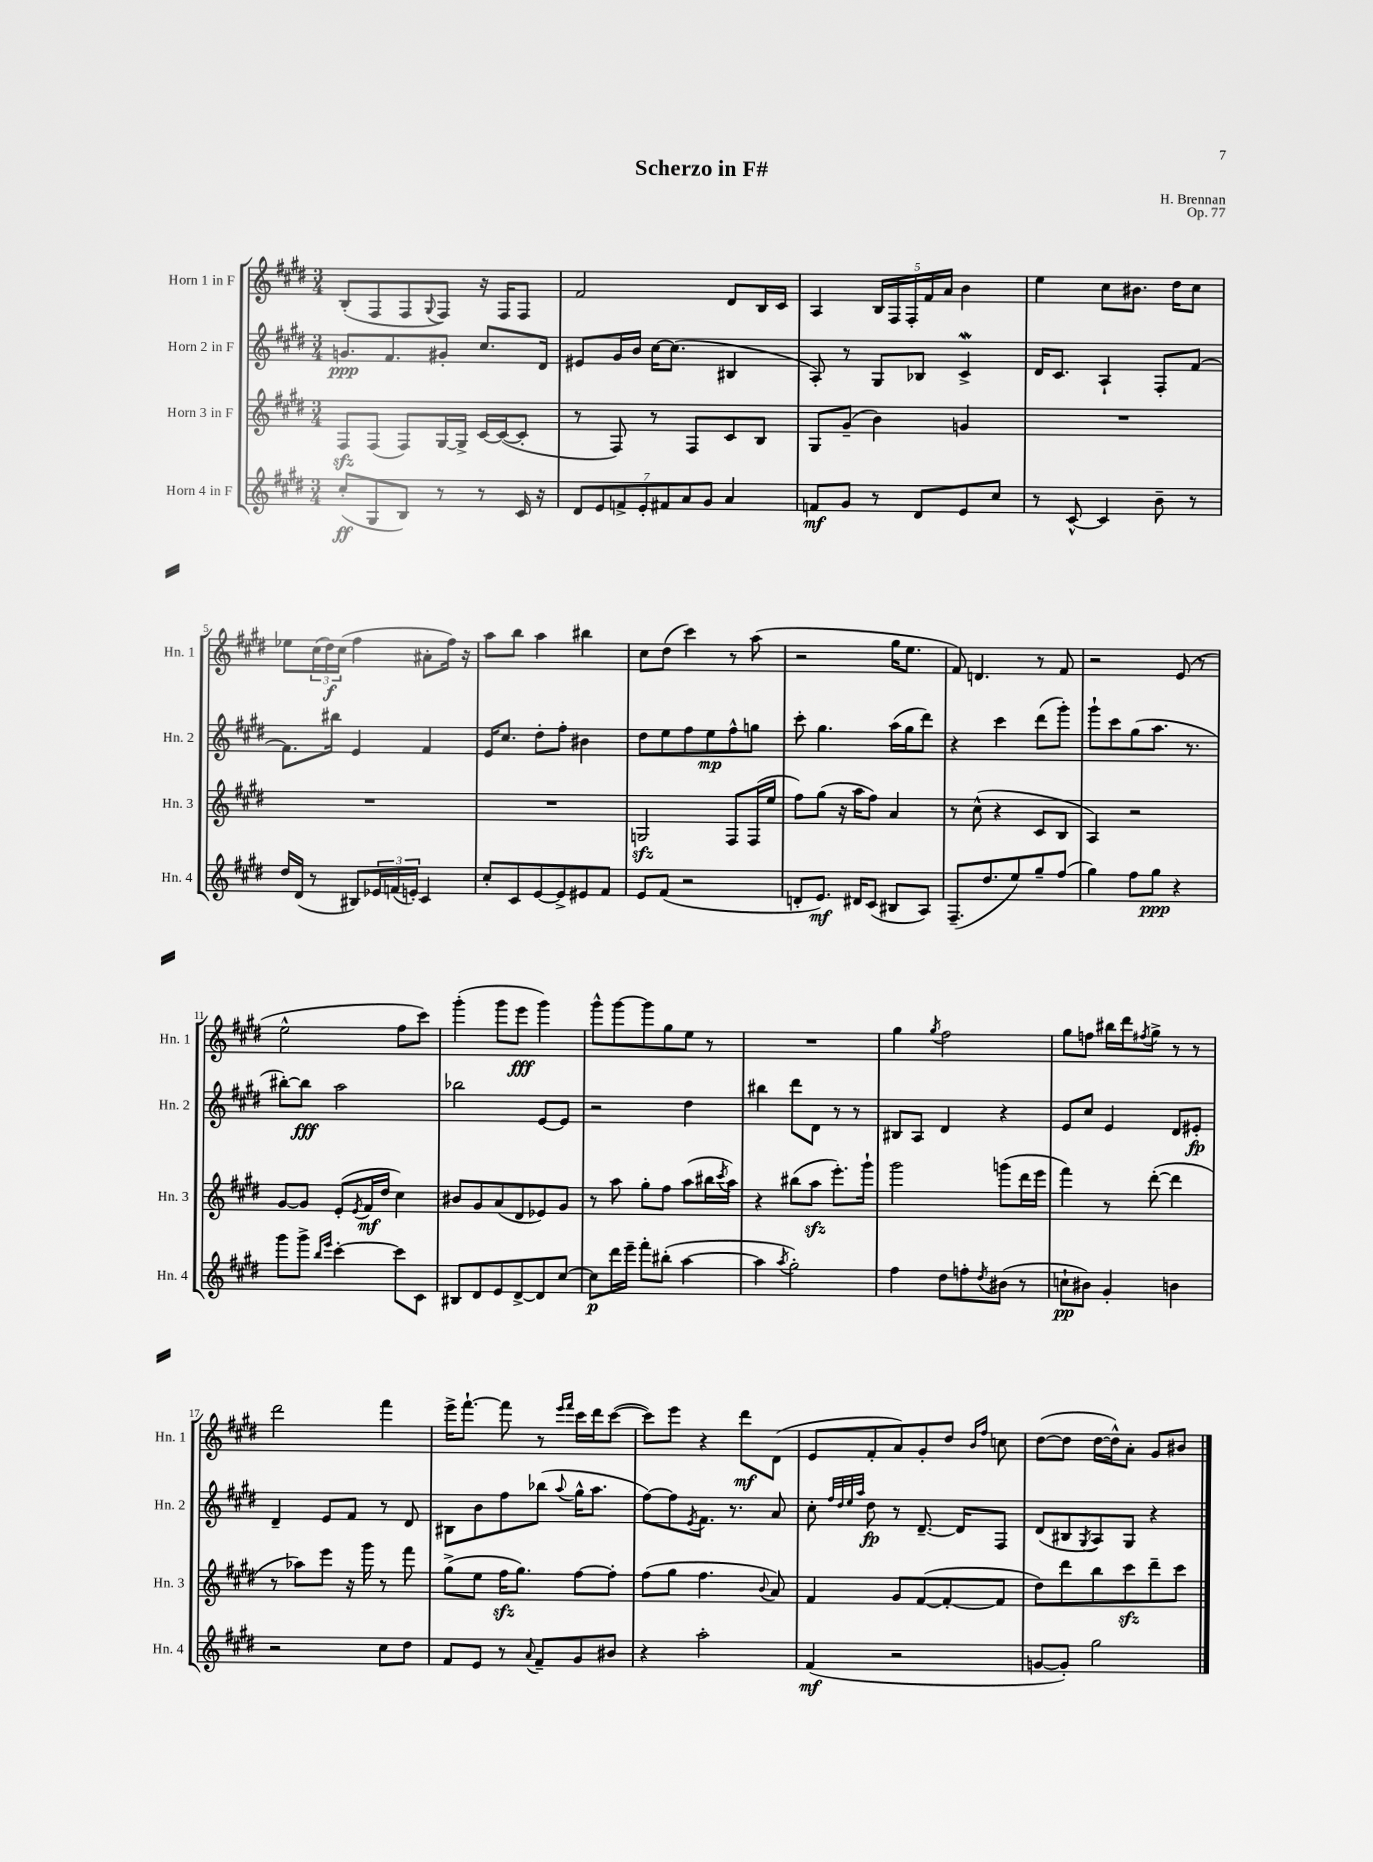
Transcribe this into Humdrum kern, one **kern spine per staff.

**kern	**kern	**kern	**kern
*staff4	*staff3	*staff2	*staff1
*clefG2	*clefG2	*clefG2	*clefG2
*k[f#c#g#d#]	*k[f#c#g#d#]	*k[f#c#g#d#]	*k[f#c#g#d#]
*M3/4	*M3/4	*M3/4	*M3/4
(8cc#'/L	8F#/L	8.g/L	(8B'/L
8G#/	(8F#/J	.	8F#/
.	.	8.f#/	.
8B/J)	8F#/L)	.	8F#/
.	.	.	8qqG#/
8r	[16G#/L	8g#'/J	8F#/J)
.	16G#^/]JJ	.	.
8r	[16c#/LL	8.cc#/L	16r
.	(16c#/_J	.	16F#/LK
16c#/	8c#'/]J	.	8F#/J
16r	.	16d#/Jk	.
=	=	=	=
14d#/L	8r	8e#/L	2f#/
14e/	.	.	.
.	8F#/)	16g#/L	.
14f^/	.	.	.
.	.	16b/JJ	.
14e'/	.	.	.
.	8r	[16cc#\LK	.
14f#/	.	.	.
.	.	(8.cc#\]J	.
14a/	.	.	.
.	8F#/L	.	.
14g#/J	.	.	.
4a/	8c#/	4B#/	8d#/L
.	8B/J	.	16B/L
.	.	.	16c#/JJ
=	=	=	=
8f/L	8G#/L	8A'/)	4A/
8g#/J	(8g#~/J	8r	.
8r	4b\)	8G#/L	20B/LL
.	.	.	20F#/
.	.	.	20F#'/
8d#/L	.	8B-/J	.
.	.	.	20f#/
.	.	.	20a/JJ
8e/	4g/	4c#^/	4b\
8cc#/J	.	.	.
=	=	=	=
8r	2.r	16d#/LK	4ee\
.	.	8.c#/J	.
[8c#^^/	.	.	.
4c#/]	.	4A`/	8cc#\L
.	.	.	8.b#\J
8b~\	.	8F#'/L	.
.	.	.	16dd#\LK
8r	.	[8f#/J	8cc#\J
=	=	=	=
16dd#/LL	2.r	8.f#\]L	8ee-\L
(16d#/JJ	.	.	.
8r	.	.	(24cc#\L
.	.	.	24dd#\)
.	.	16bb#\Jk	.
.	.	.	(24cc#\JJ
8B#/L)	.	4e/	4ff#\
24e-/L	.	.	.
(24f/	.	.	.
24e'/JJ)	.	.	.
4c#/	.	4f#/	8a#'\L
.	.	.	16ff#\Jk)
.	.	.	16r
=	=	=	=
8cc#'/L	2.r	16e/LK	8aa\L
.	.	8.cc#/J	.
8c#/	.	.	8bb\J
[8e/	.	8dd#'\L	4aa\
8e^/]	.	8ff#'\J	.
8e#/	.	4b#\	4bb#\
8f#/J	.	.	.
=	=	=	=
8e/L	2G/	8dd#\L	8cc#\L
(8f#/J	.	8ee\	(8dd#\J
2r	.	8ff#\	4ccc#\)
.	.	8ee\	.
.	8F#/L	8ff#^^\	8r
.	(16F#/L	8gg\J	(8aa\
.	16ee/JJ	.	.
=	=	=	=
8d'/L	8ff#\L)	8ccc#'\	2r
8.e/J)	(8gg#\J	4.gg#\	.
.	16r	.	.
16d#/LK	16aa\LK	.	.
(8c#/J	8ff#\J)	.	.
8B#/L	4a/	(16aa\LL	16gg#\LK
.	.	16gg#\J	8.ee\J
8A/J)	.	8ddd#\J)	.
=	=	=	=
(8.F#~/L	8r	4r	8f#/)
.	(8cc#^^\	.	4.d/
8.dd#/	.	.	.
.	4r	4ccc#\	.
8ee/)	.	.	.
8gg#~/	8c#/L	(8ddd#\L	8r
(8ff#/J	8B/J	8ggg#'\J)	8f#/
=	=	=	=
4gg#\)	4A/)	8ggg#`\L	2r
.	.	8ccc#\	.
8ff#\L	2r	(8gg#\	.
8gg#\J	.	8.aa\J	.
4r	.	.	(8e/
.	.	8.r	.
.	.	.	8r
=	=	=	=
8ggg#\L	[8g#/L	[8bb#'\L)	2ee^^\
8ggg#^\J	8g#/]J	8bb#\]J	.
16qqbb/LL	.	.	.
16qqeee/JJ	.	.	.
[4ccc#'\	(8e'/L	2aa\	.
.	8qe/	.	.
.	16f#/L	.	.
.	16dd#/JJ	.	.
8ccc#\]L	4cc#\)	.	8ff#\L
8c#\J	.	.	8ccc#\J)
=	=	=	=
8B#/L	8b#/L	2bb-\	(4ggg#'\
8d#/	8g#/	.	.
8e/	(8a/	.	8ggg#\L
[8d#^/	8d#/	.	8eee\J
8d#/]	8e-/)	[8e/L	4ggg#\)
[8cc#/J	8g#/J	8e/]J	.
=	=	=	=
8cc#\]L	8r	2r	8ggg#^^\L
16ddd#\L	8aa\	.	[8ggg#\
16eee~\JJ	.	.	.
8fff#'\L	8gg#'\L	.	8ggg#\]
(8bb#'\J	8ff#\J	.	8gg#\
[4aa\	(8aa\L	4dd#\	8ee\J
.	16bb#\L	.	8r
.	8qccc#/	.	.
.	16aa\JJ)	.	.
=	=	=	=
4aa\]	4r	4bb#\	2.r
8qaa/	.	.	.
2gg#'\)	(8bb#\L	8ddd#\L	.
.	8aa\J	8d#\J	.
.	8.eee'\L)	8r	.
.	.	8r	.
.	16ggg#`\Jk	.	.
=	=	=	=
4ff#\	2ggg#\	8B#/L	4gg#\
.	.	8A/J	.
.	.	.	8qgg#/
8dd#\L	.	4d#/	2ff#\
8ff'\	.	.	.
8qdd#/	.	.	.
(8b#\J	(8ggg\L	4r	.
8r	16ddd#\L	.	.
.	16eee\JJ	.	.
=	=	=	=
8cc`\L	4fff#\)	8e/L	8gg#\L
8b#\J)	.	8cc#/J	8ff\J
4g#'/	8r	4e/	16bb#\LL
.	.	.	16ddd#\J
.	.	.	8qff#/
.	([8ddd#'\	.	8gg#^\J
4b\	4ddd#\]	8d#/L	8r
.	.	8e#'/J	8r
=	=	=	=
2r	8r	4d#~/	2ddd#\
.	8aa-\L)	.	.
.	8eee\J	8e/L	.
.	16r	8f#/J	.
.	16ggg#\	.	.
8cc#\L	8r	8r	4fff#\
8dd#\J	8fff#\	8d#/	.
=	=	=	=
8f#/L	(8gg#^\L	8B#\L	16eee^\LK
.	.	.	[8.fff#`\J
8e/J	8ee\J	8b\	.
8r	16ff#\LK	8ff#\	8fff#\]
.	8.gg#\J)	.	.
8qqa/	.	.	.
8f#~/L	.	(8bb-\J	8r
.	.	.	16qqeee/LL
.	.	8qqaa/	16qqfff#/JJ
8g#/	[8ff#\L	16gg#^^\LK	16ccc#\LL
.	.	8.aa\J	16ddd#\J
8b#/J	8ff#'\]J	.	([8ccc#\J
=	=	=	=
4r	(8ff#\L	[8ff#\L)	8ccc#\]L)
.	8gg#\J	8ff#\]	8eee\J
.	.	8qe/	.
2aa'\	4.ff#\	8.f#\J	4r
.	.	8.r	.
.	.	.	8ddd#\L
.	8qqb/	.	.
.	8a/)	8a/	(8d#\J
=	=	=	=
(4f#/	4f#/	8cc#'\	8e/L
.	.	32qqff#/LLL	.
.	.	32qqdd#/	.
.	.	32qqee/	.
.	.	32qqaa/JJJ	.
.	.	8dd#\	8f#'/
2r	8g#/L	8r	8a/)
.	([8f#/	[8.d#~/	8g#'/
.	8f#'/_	.	8dd#/J
.	.	16d#/]LK	.
.	.	.	16qqb/LL
.	.	.	16qqff#/JJ
.	8f#/]J	8F#/J	8cc\
=	=	=	=
[8g/L	8dd#\L)	(8d#/L	([8dd#\L
8g'/]J)	8ddd#\	8B#/	8dd#\]J
.	.	8qG#/	.
2gg#\	8bb\	8A/)	[16dd#\LL
.	.	.	16dd#^^\]J)
.	8ccc#\	8G#/J	8a'\J
.	8ddd#~\	4r	8g#/L
.	8ccc#\J	.	8b#/J
==	==	==	==
*-	*-	*-	*-
